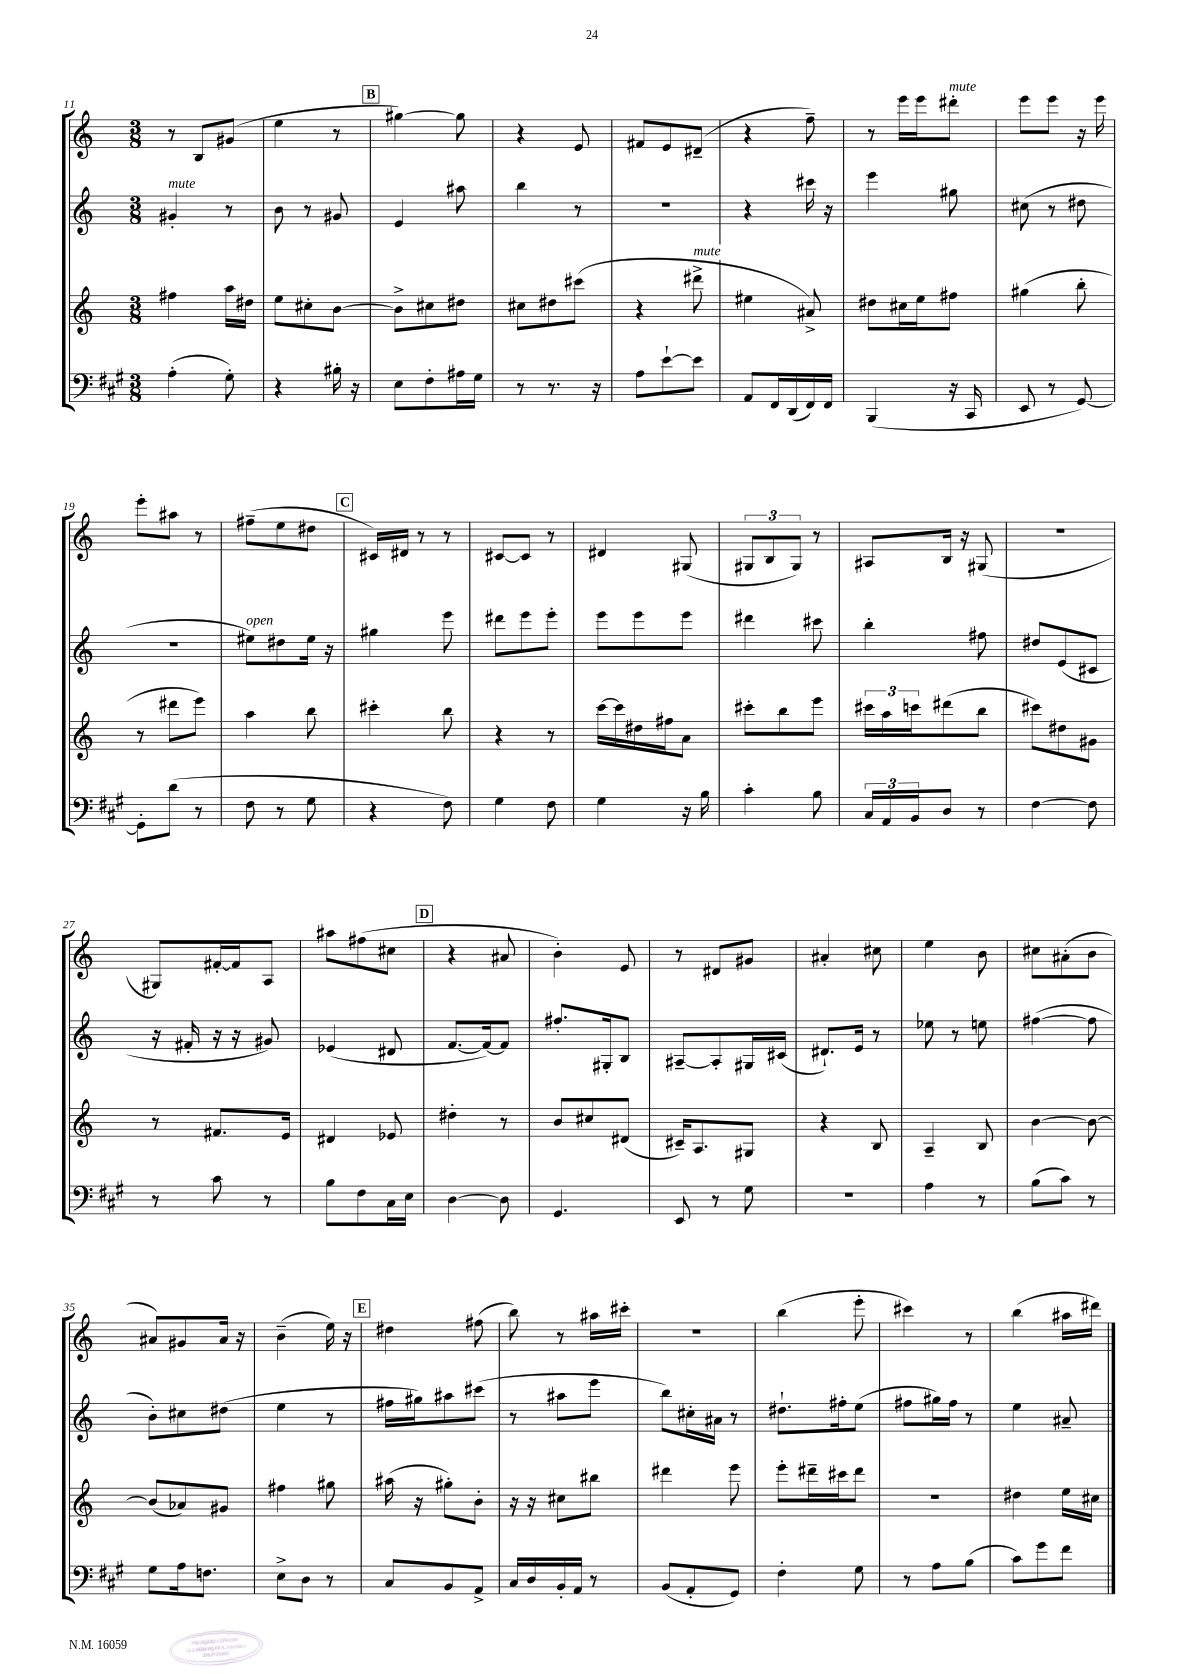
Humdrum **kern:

**kern	**kern	**kern	**kern
*part4	*part3	*part2	*part1
*staff4	*staff3	*staff2	*staff1
*clefF4	*clefG2	*clefG2	*clefG2
*k[f#c#g#]	*k[]	*k[]	*k[]
*M3/8	*M3/8	*M3/8	*M3/8
=11	=11	=11	=11
!	!	!LO:TX:a:i:t=mute	!
(4A'\	4ff#X\	4g#X'/	8r
.	.	.	8B/L
8G#'\)	16aa\LL	8r	(8g#X/J
.	16dd#X\JJ	.	.
=12	=12	=12	=12
4r	8ee\L	8b\	4ee\
.	8cc#X'\	8r	.
16B#X'\	[8b\J	8g#X/	8r
16r	.	.	.
!!LO:REH:place=s1:t=B
=13	=13	=13	=13
8E\L	8b^\L]	4e/	[4gg#X\)
8F#'\	8cc#X\	.	.
16A#X\L	8dd#X\J	8aa#X\	8gg#\]
16G#\JJ	.	.	.
=14	=14	=14	=14
8r	8cc#X\L	4bb\	4r
8.r	8dd#X\	.	.
.	(8ccc#X\J	8r	8e/
16r	.	.	.
=15	=15	=15	=15
8A\L	4r	4.r	8f#X/L
[8e`\	.	.	8e/
!	!LO:TX:a:i:t=mute	!	!
8e\J]	8ddd#X^\	.	(8d#X~/J
=16	=16	=16	=16
8AA/L	4ee#X\	4r	4r
16FF#/L	.	.	.
(16DD/	.	.	.
16FF#/)	8a#X^/)	16ccc#X\	8ff~\)
16FF#/JJ	.	16r	.
=17	=17	=17	=17
(4BBB/	8dd#X\L	4eee\	8r
.	16cc#X\L	.	16eee\LL
.	16ee\J	.	16eee\J
!	!	!	!LO:TX:a:i:t=mute
16r	8ff#X\J	8gg#X\	8ddd#X'\J
16CC#/	.	.	.
=18	=18	=18	=18
8EE/	(4gg#X\	(8cc#X\	8eee\L
8r	.	8r	8eee\J
[8GG#/)	8bb'\	8dd#X\	16r
.	.	.	16eee\
!!LO:LB:g=z
=19	=19	=19	=19
8GG#'\L]	8r	4.r	8eee'\L
(8d\J	8ddd#X\L	.	8aa#X\J
8r	8eee\J)	.	8r
=20	=20	=20	=20
!	!	!LO:TX:a:i:t=open	!
8F#\	4aa\	8ee#X\L)	(8ff#X~\L
8r	.	8dd#X\	8ee\
8G#\	8bb\	16ee#\Jk	8dd#X\J
.	.	16r	.
!!LO:REH:place=s1:t=C
=21	=21	=21	=21
4r	4ccc#X'\	4gg#X\	16c#X/LL)
.	.	.	16d#X/JJ
.	.	.	8r
8F#\)	8bb\	8eee\	8r
=22	=22	=22	=22
4G#\	4r	8ddd#X\L	[8c#X/L
.	.	8eee\	8c#/J]
8F#\	8r	8eee'\J	8r
=23	=23	=23	=23
4G#\	[16ccc\LL	8eee\L	4d#X/
.	16ccc\]	.	.
.	16dd#X\	8eee\	.
.	16ff#X\J	.	.
16r	8a\J	8eee\J	(8G#X/
16B\	.	.	.
=24	=24	=24	=24
4c#'\	8ccc#X'\L	4ddd#X\	12G#X/L
.	.	.	12B/
.	8bb\	.	.
.	.	.	12G#/J)
8B\	8eee\J	8ccc#X\	8r
=25	=25	=25	=25
24C#/LL	24ccc#X\LL	4bb'\	8A#X/L
24AA/	24aa\	.	.
24BB/J	24cccn\J	.	.
8D/J	(8ddd#X\	.	16B/Jk
.	.	.	16r
8r	8bb\J	8ff#X\	(8G#X/
=26	=26	=26	=26
[4F#\	8ccc#X\L)	8dd#X/L	4.r
.	8dd#X\	(8e/	.
8F#\]	8g#X\J	8c#X/J	.
!!LO:LB:g=z
=27	=27	=27	=27
8r	8r	16r	8G#X/L)
.	.	16f#X'/	.
8c#\	8.f#X/L	16r	[16f#X'/L
.	.	16r	16f#/J]
8r	.	8g#X/)	8A/J
.	16e/Jk	.	.
=28	=28	=28	=28
8B\L	4d#X/	(4e-X/	8aa#X\L
8F#\	.	.	(8ff#X\
16C#\L	8e-X/	8d#X/	8cc#X\J
16E\JJ	.	.	.
!!LO:REH:place=s1:t=D
=29	=29	=29	=29
[4D\	4dd#X'\	[8.f/L	4r
.	.	16f/k_)	.
8D\]	8r	8f/J]	8a#X/
=30	=30	=30	=30
4.GG#/	8b/L	8.ff#X'/L	4b'\)
.	8cc#X/	.	.
.	.	16G#X'/k	.
.	(8d#X/J	8B/J	8e/
=31	=31	=31	=31
8EE/	16c#X~/KL)	[8A#X~/L	8r
.	8.A/	.	.
8r	.	8A#'/]	8d#X/L
8G#\	8G#X/J	16G#X/L	8g#X/J
.	.	(16c#X/JJ	.
=32	=32	=32	=32
4.r	4r	8.d#X`/L)	4a#X'/
.	.	16e/Jk	.
.	8B/	8r	8cc#X\
=33	=33	=33	=33
4A\	4A~/	8ee-X\	4ee\
.	.	8r	.
8r	8B/	8een\	8b\
=34	=34	=34	=34
(8B\L	[4b\	([4ff#X\	8cc#X\L
8c#\J)	.	.	(8a#X'\
8r	8b\_	8ff#\]	8b\J
!!LO:LB:g=z
=35	=35	=35	=35
8G#\L	(8b/L]	8b'\L)	8a#X/L)
16A\k	8a-X/)	8cc#X\	8g#X/
8.Fn\J	.	.	.
.	8g#X/J	(8dd#X\J	16a#/Jk
.	.	.	16r
=36	=36	=36	=36
8E^\L	4ff#X\	4ee\	(4b~\
8D\J	.	.	.
8r	8gg#X\	8r	16ee\)
.	.	.	16r
!!LO:REH:place=s1:t=E
=37	=37	=37	=37
8C#/L	(16aa#X\	16ff#X\LL	4dd#X\
.	16r	16gg#X\J)	.
8BB/	8gg#X'\L)	8aa#X\	.
8AA^/J	8b'\J	(8ccc#X\J	(8ff#X\
=38	=38	=38	=38
16C#/LL	16r	8r	8bb\)
16D/	16r	.	.
16BB'/	8cc#X\L	8aa#X\L	8r
16AA/JJ	.	.	.
8r	8bb#X\J	8eee\J	16aa#X\LL
.	.	.	16ccc#X'\JJ
=39	=39	=39	=39
(8BB/L	4ddd#X\	8bb\L)	4.r
8AA'/	.	16cc#X'\L	.
.	.	16a#X\JJ	.
8GG#/J)	8eee\	8r	.
=40	=40	=40	=40
4F#'\	8eee'\L	8.dd#X`\L	(4bb\
.	16ddd#X~\L	.	.
.	16ccc#X\J	16ff#X'\k	.
8G#\	8ddd#\J	(8ee\J	8eee'\
=41	=41	=41	=41
8r	4.r	8ff#X\L	4ccc#X\)
8A\L	.	16gg#X\L)	.
.	.	16ff#\JJ	.
(8B\J	.	8r	8r
=42	=42	=42	=42
8c#\L)	4dd#X\	4ee\	(4bb\
8g#\	.	.	.
8f#\J	16ee\LL	8a#X~/	16aa#X\LL
.	16cc#X\JJ	.	16ddd#X\JJ)
==	==	==	==
*-	*-	*-	*-
